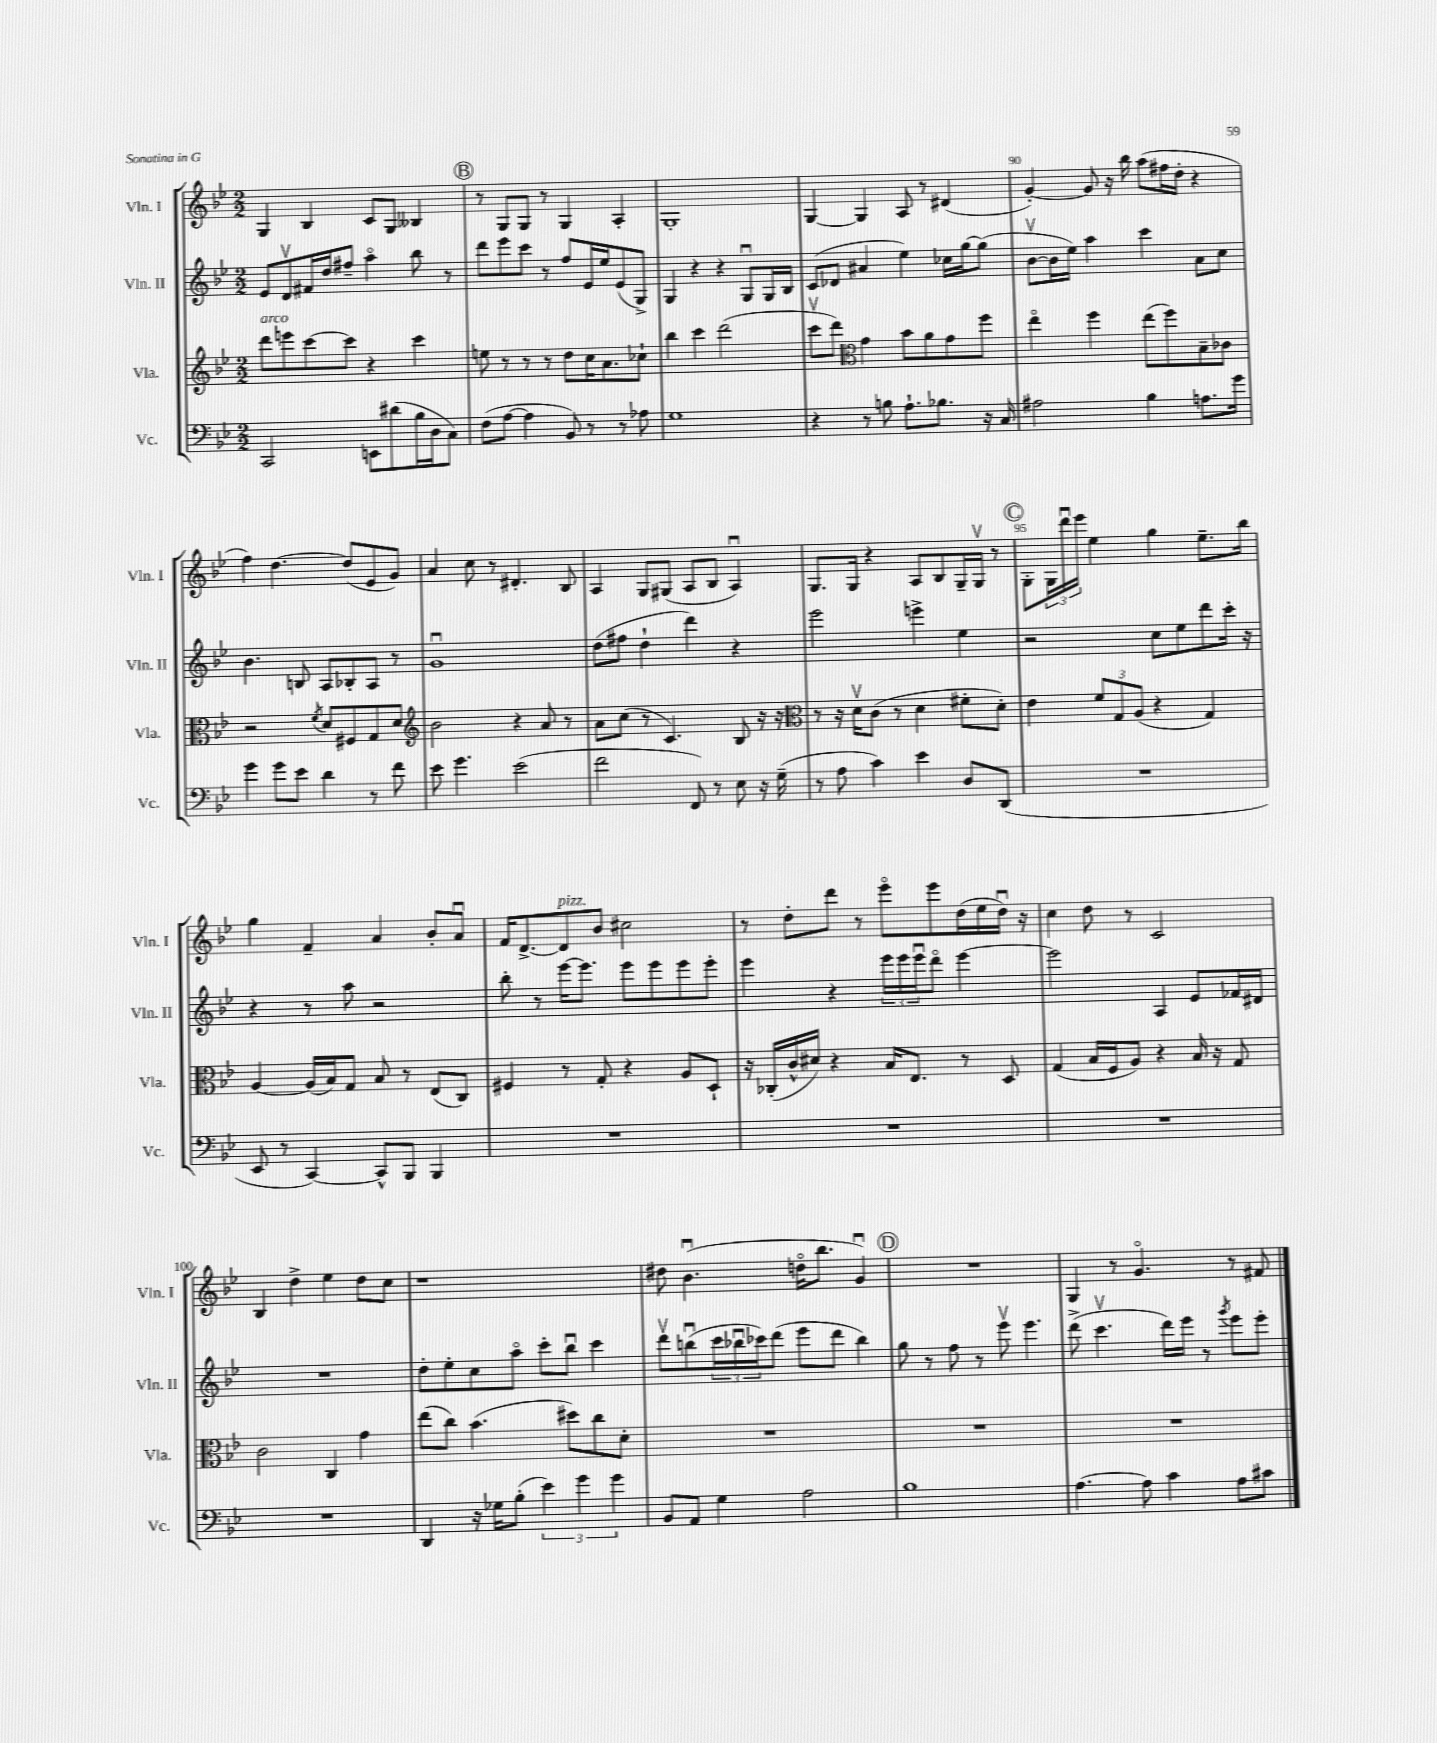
<<
\new StaffGroup <<
\new Staff = "s0" \with { instrumentName = "Vln. I" shortInstrumentName = "Vln. I" } {
    \clef treble \key bes \major \numericTimeSignature \time 2/2
    g4 bes4 c'8 g8 beses4 |
    \mark \markup { \circle "B" } r8 g8 g8 r8 g4 a4-. |
    g1-. |
    g4~ g4 a8 r8 dis'4( |
    g'4~-.) g'8 r16 bes''16 a''8( fis''16 d''16-. r4 |
    f''4) d''4.~ d''8( ees'8 g'8) |
    a'4 c''8 r8 dis'4.-. bes8 |
    a4 g8 gis8( a8 bes8 a4\downbow) |
    g8. g16 r4 a8 bes8 g16-- g16\upbow r8 |
    \mark \markup { \circle "C" } g8-. \tuplet 3/2 { g16 d'''16\downbow ees'''16 } ees''4 g''4 ees''8.-- bes''16 |
    g''4 f'4-- a'4 bes'8-. a'8\downbow |
    f'16 d'8.~-> d'8^\markup { \italic "pizz." } bes'8 cis''2 |
    r8 d''8-. d'''8 r8 ees'''8\flageolet ees'''8 d''16( ees''16 d''16\downbow) r16 |
    c''4 d''8 r8 c'2 |
    bes4 d''4-> ees''4 d''8 c''8 |
    r1 |
    dis''8 bes'4.\downbow( d''16\flageolet bes''8. g'4\downbow) |
    \mark \markup { \circle "D" } R1 |
    g4 r8 g'4.\flageolet r8 fis'8 \bar "|." |
}
\new Staff = "s1" \with { instrumentName = "Vln. II" shortInstrumentName = "Vln. II" } {
    \clef treble \key bes \major \numericTimeSignature \time 2/2
    ees'8 d'8\upbow fis'16 d''16 fis''8-- a''4\flageolet bes''8 r8 |
    \mark \markup { \circle "B" } d'''8 ees'''8 c'''8 r8 f''8 ees'16 ees''16 ees'8( g8->) |
    g4 r4 r4 g8\downbow g16 bes16 |
    c'8( des'8 ais'4 ees''4) ces''16 g''16~ g''8( |
    bes'8~\upbow bes'16 ees''16) a''4 c'''4 a'8 c''8 |
    bes'4. b8 a8 bes8-. a8 r8 |
    g'1\downbow |
    d''8( fis''8 d''4-! d'''4) r4 |
    ees'''2 e'''4-> ees''4 |
    \mark \markup { \circle "C" } r2 c''8 ees''8 d'''8 c'''16-. r16 |
    r4 r8 a''8 r2 |
    bes''8-. r8 ees'''16~ ees'''8. ees'''8 ees'''8 ees'''8 ees'''8-. |
    ees'''4 r4 \tuplet 3/2 { ees'''16 ees'''16 ees'''16\downbow } d'''8\flageolet ees'''4~ |
    ees'''2 a4 ees'8 fes'16 dis'16 |
    R1 |
    d''8-. ees''8-. c''8 a''8\flageolet c'''8-. bes''8\downbow c'''4 |
    d'''8\upbow b''8\downbow( \tuplet 3/2 { c'''16 bes''16\downbow ces'''16) } d'''8( ees'''8 d'''8 bes''4) |
    \mark \markup { \circle "D" } g''8 r8 f''8 r8 ees'''8\upbow ees'''4. |
    d'''8->( c'''4.\upbow d'''16) ees'''16 r8 \acciaccatura { g'''8 } ees'''8 ees'''8-. \bar "|." |
}
\new Staff = "s2" \with { instrumentName = "Vla." shortInstrumentName = "Vla." } {
    \clef treble \key bes \major \numericTimeSignature \time 2/2
    d'''8^\markup { \italic "arco" } e'''8 c'''8~ c'''8 r4 c'''4 |
    \mark \markup { \circle "B" } e''8 r8 r8 r8 d''8 c''16 a'8. ces''8-! |
    bes''4 c'''4 d'''2( |
    c'''8\upbow d'''8) \clef alto g'4 bes'8 a'8 g'8 f''8 |
    ees''4\flageolet f''4 ees''8( f''8) bes8-- ces'8 |
    r2 \acciaccatura { f'8 } d'8 fis8 g8 d'8 |
    \clef treble bes'2 r4 a'8 r8 |
    a'8 c''8( r8 c'4.) bes8 r16 r16 |
    \clef alto r8 r16 d'16\upbow c'8( r8 d'4 fis'8-. d'8-.) |
    \mark \markup { \circle "C" } ees'4 \tuplet 3/2 { f'8 g8 a8( } r4 g4) |
    a4~ a16( bes16) g8 bes8 r8 ees8( c8) |
    fis4 r8 g8-. r4 a8 d8-! |
    r16 ces16-.( c'16-^ dis'16) r4 bes16 ees8. r8 d8 |
    g4( bes16 f16 a8) r4 bes16 r16 g8 |
    c'2 c4 g'4 |
    ees''8( c''8) bes'4.( dis''8) c''8 d'8-. |
    R1 |
    \mark \markup { \circle "D" } R1 |
    R1 \bar "|." |
}
\new Staff = "s3" \with { instrumentName = "Vc." shortInstrumentName = "Vc." } {
    \clef bass \key bes \major \numericTimeSignature \time 2/2
    c,2 e,8 dis'8( bes16 d16 c8) |
    \mark \markup { \circle "B" } f8( a8~ a4 bes,8) r8 r8 aes8 |
    g1 |
    r4 r8 b8 a8.-! bes8. r16 c16 |
    ais2 bes4 a8. g'16 |
    g'4 g'8 ees'8 d'4 r8 f'8 |
    ees'8 g'4. ees'2( |
    f'2 f,8) r8 ees8 r16 g16--( |
    r8 a8 c'4) ees'4 d8 d,8( |
    \mark \markup { \circle "C" } R1 |
    ees,8 r8 c,4~) c,8-^ bes,,8 bes,,4 |
    R1 |
    R1 |
    R1 |
    R1 |
    d,4 r16 ges16 bes8-.( \tuplet 3/2 { ees'4) g'4 g'4 } |
    bes,8 a,8 g4 a2 |
    \mark \markup { \circle "D" } bes1 |
    a4.~ a8 c'4 a8 cis'8 \bar "|." |
}
>>
>>
\layout { \context { \Score currentBarNumber = #86 \override BarNumber.break-visibility = ##(#f #t #t) barNumberVisibility = #(every-nth-bar-number-visible 5) } }
